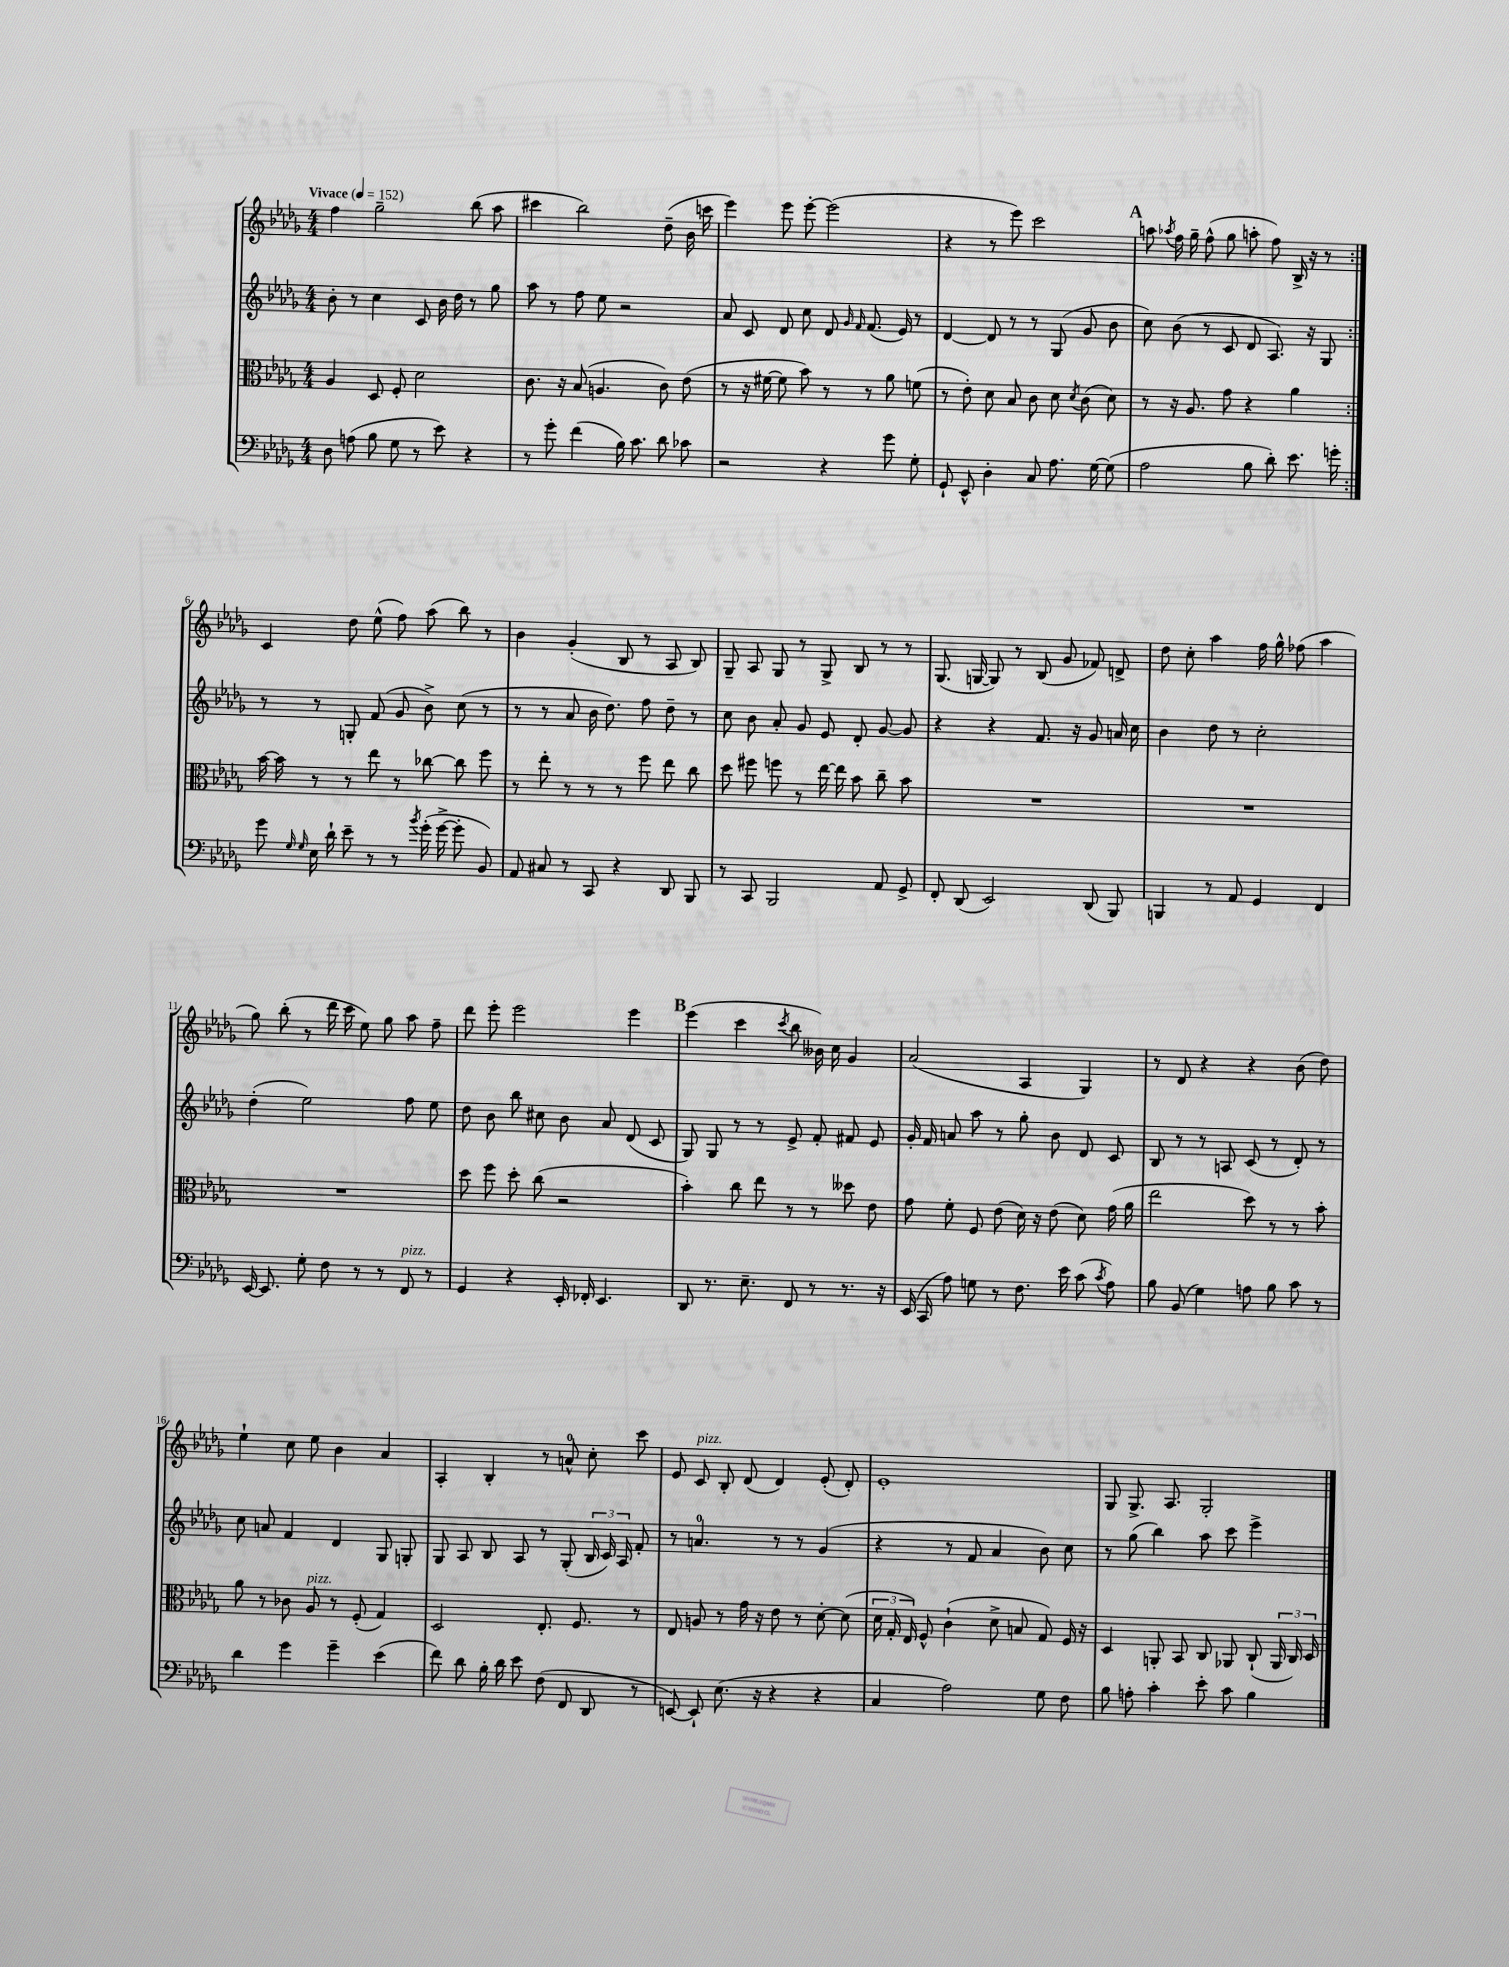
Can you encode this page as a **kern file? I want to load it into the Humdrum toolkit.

**kern	**kern	**kern	**kern
*staff4	*staff3	*staff2	*staff1
*clefF4	*clefC3	*clefG2	*clefG2
*k[b-e-a-d-g-]	*k[b-e-a-d-g-]	*k[b-e-a-d-g-]	*k[b-e-a-d-g-]
*M4/4	*M4/4	*M4/4	*M4/4
*MM152	*MM152	*MM152	*MM152
8D-	4A-	8b-'	4ff
(8A	.	8r	.
8B-	8D-	4cc	2gg-~
8G-	8F'	.	.
8r	2d-	8c	.
8e-)	.	16b-	.
.	.	16dd-	.
4r	.	8r	(8bb-
.	.	8gg-	8aa-
=	=	=	=
8r	8.c	8aa-	4ccc#
8g-'	.	8r	.
.	16r	.	.
(4f	(8B-	8ff	2bb-)
.	4.A	8ee-	.
16B-)	.	2r	.
8.c	.	.	.
8d-	8c)	.	(8dd-~
8c-	(8e-	.	16b-
.	.	.	16ccc
=	=	=	=
2r	8r	8a-	4eee-)
.	16r	8c	.
.	[16f#	.	.
.	8f#]	8d-	8eee-
.	8b-)	8cc	[8eee-'
4r	8r	8d-	(2eee-]
.	.	16qqg-	.
.	.	16qqf	.
.	8r	(8.f	.
8g-	8a-	.	.
.	.	16e-)	.
8G-'	(8f	8r	.
=	=	=	=
8GG-`	8r	[4d-	4r
8EE-^^	8e-')	.	.
4D-'	8d-	8d-]	8r
.	8B-	8r	8eee-)
8C	8c	8r	2ccc
8.A-	8d-	(8G-	.
.	8qd-	.	.
.	(8c	8g-	.
[16G-	.	.	.
(8G-]	8d-)	8b-	.
=	=	=	=
2A-	8r	8cc)	8aa
.	.	.	8qaa-
.	16r	(8b-	16ff
.	8.A-	.	16gg-~
.	.	8r	(8ff^^
.	8g-	8c	8gg-
8B-	4r	8d-	8aa'
8d-')	.	8.A-)	8ff)
8.e-	4a-	.	16B-^
.	.	16r	16r
.	.	8G-	8r
16g'	.	.	.
=:|!	=:|!	=:|!	=:|!
8g-	[16b-	8r	4c
.	16b-]	.	.
16qqG-	.	.	.
16qqG-	.	.	.
16E-	8r	8r	.
16d-`	.	.	.
8e-~	8r	8G'	8dd-
8r	8ee-	(8f	(8ee-^^
8r	8r	8g-	8ff)
8qb-	.	.	.
(16g-'	[8cc-	8b-^)	(8aa-
[16g-^	.	.	.
8g-']	8cc-]	(8cc	8bb-)
8BB-)	8ff	8r	8r
=	=	=	=
8AA-	8r	8r	4b-
8C#	8ee-'	8r	.
8r	8r	8a-	(4g-'
8CC	8r	16b-	.
.	.	8.dd-)	.
4r	8r	.	8B-
.	8ff	8ff	8r
8DD-	8ee-	8dd-~	8A-
8BBB-	8cc	8r	8B-)
=	=	=	=
8r	8dd-	8cc	8G-~
8CC	8ff#	8b-	8A-
2BBB-	8ff	8a-'	8G-
.	8r	8g-	8r
.	[16ee-	8e-	8G-^
.	16ee-]	.	.
.	8b-	8d-'	8B-
8AA-	8cc~	[8g-	8r
8GG-^	8b-	8g-]	8r
=	=	=	=
8FF'	1r	4r	(8.G-
(8DD-	.	.	.
.	.	.	[16G
2EE-)	.	4r	8G])
.	.	.	8r
.	.	8.f	(8B-
.	.	.	8g-
.	.	16r	.
(8DD-	.	8g-	8f-)
8BBB-)	.	16a	8d^
.	.	16cc	.
=	=	=	=
4BBB	1r	4b-	8dd-
.	.	.	8cc'
8r	.	8dd-	4aa-
8AA-	.	8r	.
4GG-	.	2cc'	16ff
.	.	.	16gg-^^
.	.	.	(8ff-
4FF	.	.	4aa-
=	=	=	=
[16EE-	1r	(4dd-'	8gg-)
8.EE-]	.	.	.
.	.	.	(8bb-'
8G-'	.	2ee-)	8r
8F	.	.	16ddd-
.	.	.	16ccc
8r	.	.	8ee-)
8r	.	.	8gg-
8FF	.	8ff	8aa-
8r	.	8ee-	8ff~
=	=	=	=
4GG-	8dd-	8dd-	8ddd-
.	8ff	8b-	8eee-'
4r	8dd-'	8bb-	2eee-
.	(8cc	8cc#	.
16EE-'	2r	8b-	.
16FF-'	.	.	.
4.EE-	.	8a-	.
.	.	(8d-	4eee-
.	.	8c	.
=	=	=	=
8DD-	4b-')	8G-)	(4eee-
8.r	.	8G-	.
.	8cc	8r	4ccc
8.E-~	.	.	.
.	8ee-	8r	.
.	.	.	8qccc
8FF	8r	8e-^	8bb-
8r	8r	8f'	16b--)
.	.	.	16cc
8.r	8dd--	8f#	4g-
.	8e-	8e-	.
16r	.	.	.
=	=	=	=
(16EE-	8g-	16g-'	(2a-
16CC	.	16f	.
8A-)	8f'	8a	.
8G	8F	8aa-	.
8r	(8e-	8r	.
8.F	16d-)	8gg-'	4A-
.	16r	.	.
.	(8e-	8b-	.
16e-	.	.	.
(8c	8d-)	8d-	4G-)
8qc	.	.	.
8A-)	(16g-	8c	.
.	16a-	.	.
=	=	=	=
8B-	2ee-	8B-	8r
(8BB-	.	8r	8d-
4G-)	.	8r	4r
.	.	8A	.
8A	8dd-)	(8c	4r
8B-	8r	8r	.
8c	8r	8d-')	(8b-
8r	8b-'	8r	8dd-)
=	=	=	=
4d-	8a-	8cc	4ee-`
.	8r	8a	.
4g-	8c-	4f	8cc
.	8A-	.	8ee-
4g-~	8r	4d-	4b-
.	(8F'	.	.
(4e-	4G-)	8G-	4a-
.	.	8G'	.
=	=	=	=
8f)	2D-	8G-	4A-'
8d-	.	8A-	.
16B-'	.	8B-	4B-'
16d-	.	.	.
8e-	.	8A-	.
(8F	8.E-'	8r	8r
8FF	.	(8G-'	8a^^
.	8.F	.	.
8DD-	.	24B-	8cc'
.	.	24c)	.
.	.	24A-	.
8r	8r	8f'	8ccc
=	=	=	=
[8EE)	8E-	8r	8e-
8EE`]	8A	4.a	8c
(8.E-	8r	.	8B-'
.	16g-	.	(8d-
16r	16r	.	.
4r	8e-	8r	4d-)
.	8r	8r	.
4r	[8d-'	(4g-	(8e-'
.	(8d-]	.	8d-')
=	=	=	=
4C	24d-	4r	1e-'
.	24G-'	.	.
.	24E-)	.	.
.	8F^^	.	.
2A-)	(4c`	8r	.
.	.	8f	.
.	8d-^	4a-	.
.	8B	.	.
8G-	8G-)	8b-)	.
8F	16F	8cc	.
.	16r	.	.
=	=	=	=
8B-	4D-	8r	8G-
8A'	.	(8gg-	8.G-^
4c'	8AA'	4bb-)	.
.	.	.	8.A-
.	8BB-	.	.
8e-'	8C	8aa-	2G-'
8c	8AA-	8ccc	.
4B-	(8C`	4eee-^	.
.	24AA-	.	.
.	24C)	.	.
.	24D-	.	.
==	==	==	==
*-	*-	*-	*-
